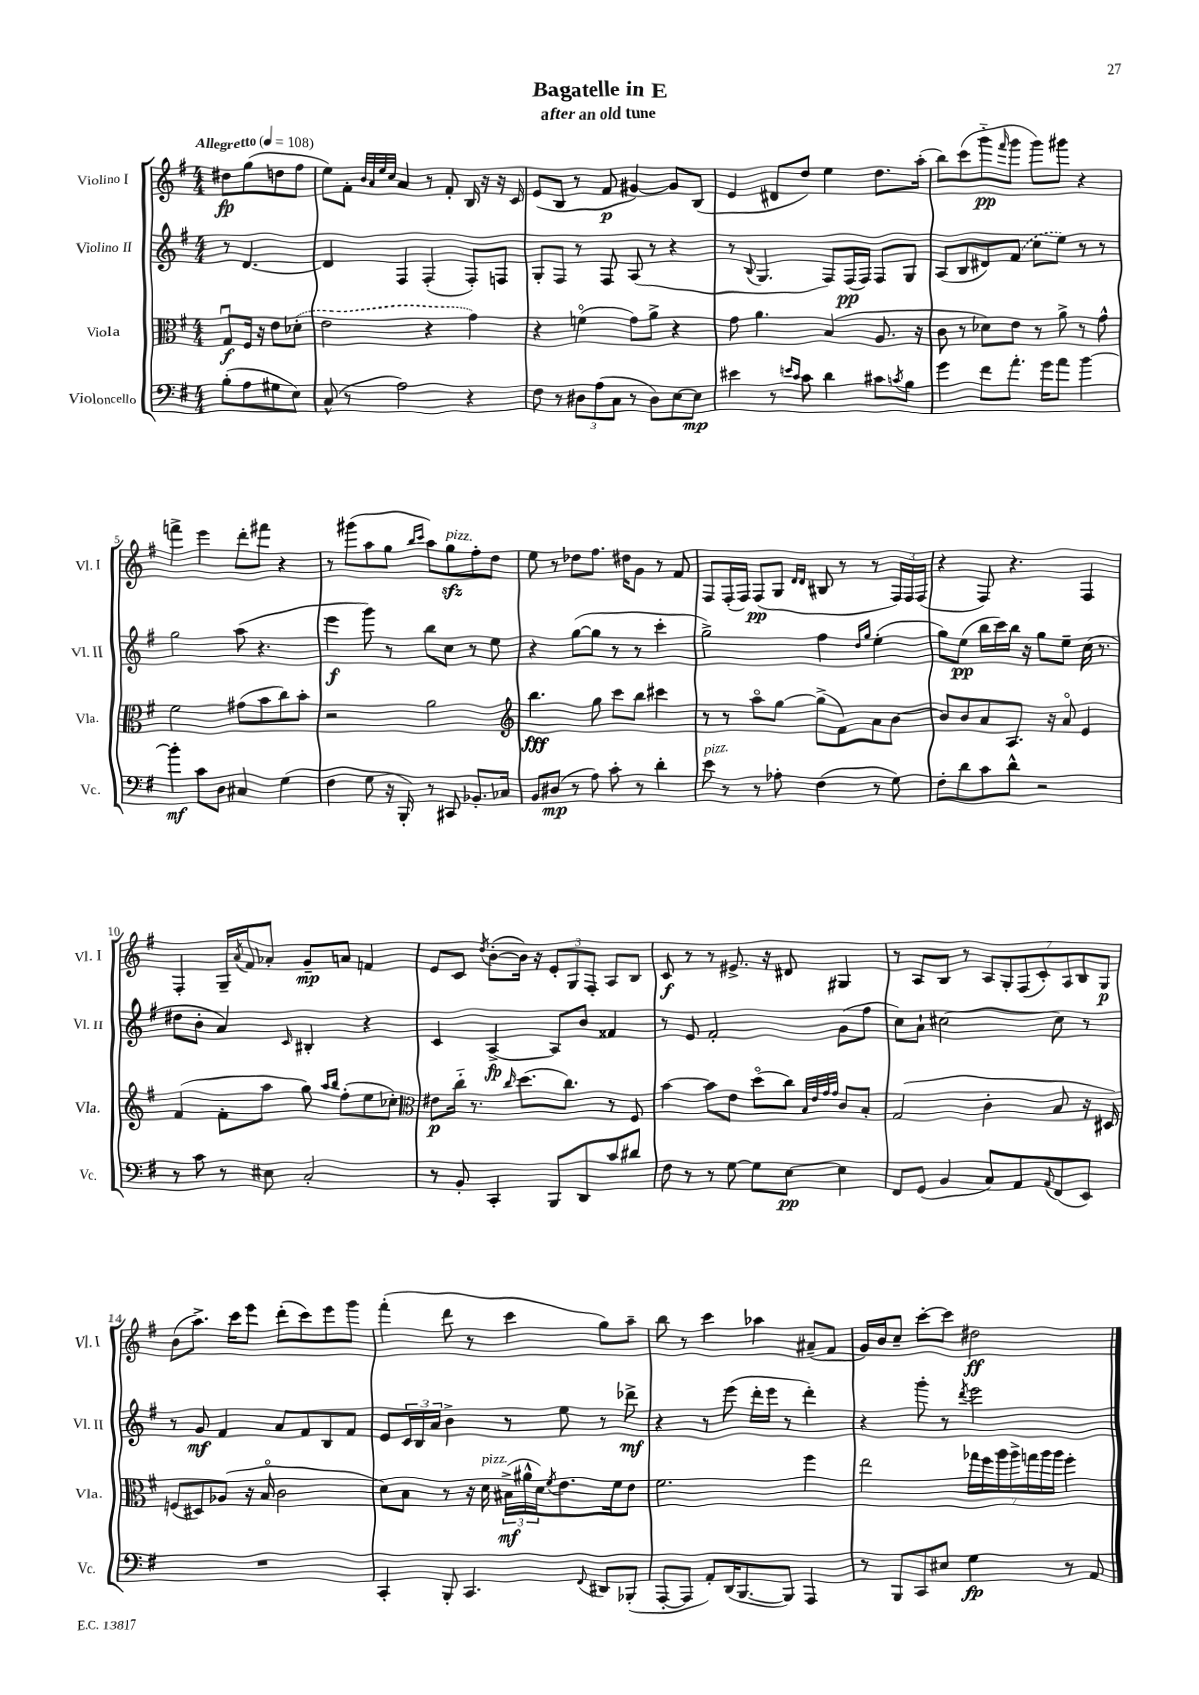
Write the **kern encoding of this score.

**kern	**dynam	**kern	**dynam	**kern	**dynam	**kern	**dynam
*part4	*part4	*part3	*part3	*part2	*part2	*part1	*part1
*staff4	*staff4	*staff3	*staff3	*staff2	*staff2	*staff1	*staff1
*I"Violoncello	*	*I"Viola	*	*I"Violino II	*	*I"Violino I	*
*I'Vc.	*	*I'Vla.	*	*I'Vl. II	*	*I'Vl. I	*
*clefF4	*	*clefC3	*	*clefG2	*	*clefG2	*
*k[f#]	*	*k[f#]	*	*k[f#]	*	*k[f#]	*
*M4/4	*	*M4/4	*	*M4/4	*	*M4/4	*
*MM108	*	*MM108	*	*MM108	*	*MM108	*
=	=	=	=	=	=	=	=
!	!	!	!	!	!	!LO:TX:a:B:t=Allegretto	!
(8B'\L	.	8Gu/L	f	8r	.	8dd#X\L	fp
8A\	.	16F#/Jk	.	[4.d/	.	(8gg\	.
.	.	16r	.	.	.	.	.
8G#X\	.	8e\L	.	.	.	8ddn\	.
8E\J)	.	(8d-X'\J	.	.	.	8ff#\J	.
=1	=1	=1	=1	=1	=1	=1	=1
(8C^^/	.	2e\	.	4d/]	.	8ee\L)	.
8r	.	.	.	.	.	8f#'\J	.
.	.	.	.	.	.	32qqb/LLL	.
.	.	.	.	.	.	32qqa/	.
.	.	.	.	.	.	32qqee/	.
.	.	.	.	.	.	32qqcc/JJJ	.
2A\)	.	.	.	4F#/	.	4a/	.
.	.	4r	.	(4F#'/	.	8r	.
.	.	.	.	.	.	8f#'/	.
4r	.	4g\)	.	8F#'/L)	.	16B/	.
.	.	.	.	.	.	16r	.
.	.	.	.	8Fn/J	.	16r	.
.	.	.	.	.	.	16c/	.
=2	=2	=2	=2	=2	=2	=2	=2
8F#\	.	4r	.	8G'/L	.	(8e/L	.
8r	.	.	.	8F#/J	.	8B/J	.
12D#X\L	.	(4fn\	.	8r	.	8r	.
(12A\	.	.	.	.	.	.	.
.	.	.	.	8F#/	.	8f#/	p
12C\J	.	.	.	.	.	.	.
8r	.	8g\L)	.	(8A/	.	[4g#X/)	.
8D#\L)	.	8a^\J	.	8r	.	.	.
[8E\	.	4r	.	4r	.	8g#/L]	.
8E\J]	mp	.	.	.	.	(8B/J	.
=3	=3	=3	=3	=3	=3	=3	=3
4e#X\	.	8g\	.	8r	.	4e/	.
.	.	.	.	8qqB/	.	.	.
.	.	4.a\	.	4.G/	.	.	.
8r	.	.	.	.	.	8d#X/L	.
16qqen/LL	.	.	.	.	.	.	.
16qqc/JJ	.	.	.	.	.	.	.
8c\	.	.	.	.	.	8dd/J)	.
4d\	.	(4B/	.	8F#/L)	.	4ee\	.
.	.	.	.	(16F#/L	pp	.	.
.	.	.	.	16F#/JJ)	.	.	.
8c#X\L	.	8.A/	.	8F#/L	.	8.dd\L	.
8qcn/	.	.	.	.	.	.	.
8B\J	.	.	.	8G/J	.	.	.
.	.	16r	.	.	.	(16aa'\Jk	.
=4	=4	=4	=4	=4	=4	=4	=4
4g\	.	8c\	.	(8A/L	.	8bb\L)	.
.	.	8r	.	8B/	.	(8ccc\	.
8f#\L	.	8d-X\L)	.	8d#X/)	.	8ggg\	pp
.	.	.	.	.	.	16qqfff#/	.
8.a'\J	.	8e\J	.	(8f#/J	.	8ggg\J	.
.	.	8r	.	8cc\L	.	8ggg\L)	.
16g\KL	.	.	.	.	.	.	.
8a\J	.	8a^\	.	8ee\J)	.	8ggg#X\J	.
[4b\	.	8r	.	8r	.	4r	.
.	.	8g^^\	.	8r	.	.	.
!!LO:LB:g=z
=5	=5	=5	=5	=5	=5	=5	=5
4b'\]	mf	2f#\	.	2gg\	.	4fffn^\	.
8c\L	.	.	.	.	.	4eee\	.
8D\J	.	.	.	.	.	.	.
4C#X/	.	(8g#X\L	.	(8aa\	.	8ddd'\L	.
.	.	8b\	.	4.r	.	8fff#X\J	.
(4G\	.	8cc\)	.	.	.	4r	.
.	.	8b'\J	.	.	.	.	.
=6	=6	=6	=6	=6	=6	=6	=6
4F#\	.	2r	.	4eee\	f	8r	.
.	.	.	.	.	.	(8ggg#X\L	.
8G\	.	.	.	8ggg\)	.	8aa\	.
16r	.	.	.	8r	.	8gg\J	.
16BBB'/)	.	.	.	.	.	.	.
.	.	.	.	.	.	16qqbb/LL	.
.	.	.	.	.	.	16qqccc/JJ	.
8r	.	2a\	.	8bb\L	.	8aa\L)	.
!	!	!	!	!	!	!LO:TX:a:i:t=pizz.	!
8CC#X/	.	.	.	8cc\J	.	8ggzz\	.
8.BB-X'/L	.	.	.	8r	.	8ff#'\	.
.	.	.	.	8ee\	.	8dd\J	.
16C-X/Jk	.	.	.	.	.	.	.
=7	=7	=7	=7	=7	=7	=7	=7
*	*	*clefG2	*	*	*	*	*
8BB/L	.	4.bb\	fff	4r	.	8ee\	.
(8D#X/J	mp	.	.	.	.	8r	.
8r	.	.	.	([8gg\L	.	8dd-X\L	.
8A\)	.	8gg\	.	8gg\J]	.	8.ff#\J	.
8c'\	.	8ccc\L	.	8r	.	.	.
.	.	.	.	.	.	16dd#X\KL	.
8r	.	8bb\J	.	8r	.	8g\J	.
4d'\	.	4ccc#X\	.	4ccc'\	.	8r	.
.	.	.	.	.	.	8f#/	.
=8	=8	=8	=8	=8	=8	=8	=8
!LO:TX:a:i:t=pizz.	!	!	!	!	!	!	!
8e\	.	8r	.	2gg^\)	.	8F#/L	.
8r	.	8r	.	.	.	(16F#'/L	.
.	.	.	.	.	.	16F#/JJ)	.
8r	.	8aa\L	.	.	.	(8F#/L	pp
8A-X'\	.	[8gg\J	.	.	.	8G/J	.
.	.	.	.	.	.	16qqd/LL	.
.	.	.	.	.	.	16qqd/JJ	.
(4F#\	.	(8gg^\L]	.	4ff#\	.	8B#X/	.
.	.	8f#\)	.	.	.	8r	.
.	.	.	.	16qqdd/LL	.	.	.
.	.	.	.	16qqgg/JJ	.	.	.
8r	.	8a\	.	(4ee'\	.	8r	.
8G\)	.	[8b\J	.	.	.	24F#/LL)	.
.	.	.	.	.	.	24F#/	.
.	.	.	.	.	.	(24F#/JJ	.
=9	=9	=9	=9	=9	=9	=9	=9
8F#'\L	.	8b/L]	.	8gg\L)	.	4r	.
8d\	.	8b/	.	(8ee\J	pp	.	.
8c\	.	8a/	.	16bb\LL	.	8F#/)	.
.	.	.	.	16ccc\)	.	.	.
8d^^\J	.	8.A/J	.	16bb\JJ	.	4.r	.
.	.	.	.	16r	.	.	.
2r	.	.	.	8gg\L	.	.	.
.	.	16r	.	.	.	.	.
.	.	8a/	.	8ee~\J	.	.	.
.	.	4e/	.	(16cc\	.	4F#/	.
.	.	.	.	8.r	.	.	.
!!LO:LB:g=z
=10	=10	=10	=10	=10	=10	=10	=10
8r	.	(4f#/	.	8dd#X\L	.	4F#'/	.
8c\	.	.	.	8b'\J	.	.	.
8r	.	8f#'\L	.	4a/)	.	16G~/LL	.
.	.	.	.	.	.	8qa/	.
.	.	.	.	.	.	16f#/J	.
8E#X\	.	8aa\J	.	.	.	8a-X'/J	.
.	.	.	.	16qqc/	.	.	.
2C'/	.	8gg\)	.	4B#X'/	.	8g~/L	mp
.	.	16qqaa/LL	.	.	.	.	.
.	.	16qqbb/JJ	.	.	.	.	.
.	.	(8ff#'\L	.	.	.	8an/J	.
.	.	8ee\	.	4r	.	4fn/	.
.	.	8cc-X'\J)	.	.	.	.	.
=11	=11	=11	=11	=11	=11	=11	=11
*	*	*clefC3	*	*	*	*	*
8r	.	8e#X\L	p	4c/	.	8e/L	.
8BB'/	.	16cc\Jk	.	.	.	8c/J	.
.	.	8.r	.	.	.	.	.
.	.	.	.	.	.	8qdd/	.
4CC'/	.	.	.	[4A^/	fp	([8b'\L	.
.	.	16qqcc/	.	.	.	.	.
.	.	(8.dd\L	.	.	.	16b\Jk])	.
.	.	.	.	.	.	16r	.
8BBB/L	.	.	.	8A/L]	.	12e'/L	.
.	.	8.cc\J)	.	.	.	.	.
.	.	.	.	.	.	12G/	.
8DD/	.	.	.	8b/J	.	.	.
.	.	.	.	.	.	12F#'/J	.
8c/	.	8r	.	4f##X/	.	8A/L	.
8d#X/J	.	8F#/	.	.	.	8B/J	.
=12	=12	=12	=12	=12	=12	=12	=12
8F#\	.	[4b\	.	8r	.	8c/	f
8r	.	.	.	8e/	.	8r	.
8r	.	8b\L]	.	2f#'/	.	8r	.
[8G\	.	8e\J	.	.	.	8.e#X^/	.
8G\L]	.	(8dd\L	.	.	.	.	.
.	.	.	.	.	.	16r	.
[8E\J	pp	8cc\J)	.	.	.	8d#X/	.
.	.	32qqB/LLL	.	.	.	.	.
.	.	32qqe/	.	.	.	.	.
.	.	32qqg/	.	.	.	.	.
.	.	32qqg/JJJ	.	.	.	.	.
4E\]	.	8c/L	.	(8g\L	.	4G#X/	.
.	.	8B'/J	.	8ff#\J	.	.	.
=13	=13	=13	=13	=13	=13	=13	=13
8FF#/L	.	(2G/	.	8cc\L)	.	8r	.
(8GG/J	.	.	.	8a`\J	.	8A/L	.
4BB/	.	.	.	[2cc#X\	.	8B/J	.
.	.	.	.	.	.	8r	.
8C/L)	.	4c'\	.	.	.	14A/L	.
.	.	.	.	.	.	14G'/	.
8AA/	.	.	.	.	.	.	.
.	.	.	.	.	.	(14F#/	.
.	.	.	.	.	.	14c'/)	.
8qqAA/	.	.	.	.	.	.	.
(8FF#/	.	8B/	.	8cc#\]	.	.	.
.	.	.	.	.	.	14A/	.
.	.	.	.	.	.	14B/	.
8EE/J)	.	16r	.	8r	.	.	.
.	.	.	.	.	.	14G/J	p
.	.	16D#X/)	.	.	.	.	.
!!LO:LB:g=z
=14	=14	=14	=14	=14	=14	=14	=14
1r	.	(8Fn/L	.	8r	.	(8b\L	.
.	.	8D#X/)	.	8g/	mf	8.aa^\J)	.
.	.	(8A-X/J	.	4f#/	.	.	.
.	.	.	.	.	.	16ccc\KL	.
.	.	16r	.	.	.	8eee\J	.
.	.	16B/	.	.	.	.	.
.	.	2c\	.	8a/L	.	(8ddd'\L	.
.	.	.	.	8f#/	.	8ccc\)	.
.	.	.	.	8B/	.	8eee\	.
.	.	.	.	8f#/J	.	8ggg\J	.
=15	=15	=15	=15	=15	=15	=15	=15
4CC'/	.	8d\L)	.	8e/L	.	(4fff#'\	.
.	.	8B\J	.	24c/L	.	.	.
.	.	.	.	24B/	.	.	.
.	.	.	.	24a/JJ	.	.	.
8BBB'/	.	8r	.	4b^\	.	8ddd\	.
4.CC/	.	16r	.	.	.	8r	.
!	!	!LO:TX:a:i:t=pizz.	!	!	!	!	!
.	.	16d\	.	.	.	.	.
.	.	(24B#X^\LL	mf	8r	.	4ccc\	.
.	.	24a#X^^\	.	.	.	.	.
.	.	24d\J)	.	.	.	.	.
.	.	8qf#/	.	.	.	.	.
.	.	8.e\	.	8ee\	.	.	.
8qqFF#/	.	.	.	.	.	.	.
8DD#X/L	.	.	.	8r	.	8gg\L)	.
.	.	16f#\k	.	.	.	.	.
(8BBB-X'/J	.	8e\J	.	8ddd-X^\	mf	8aa~\J	.
=16	=16	=16	=16	=16	=16	=16	=16
[8AAA'/L	.	2.f#\	.	4r	.	8bb\	.
8AAA/J]	.	.	.	.	.	8r	.
8AA'/L)	.	.	.	8r	.	4ccc\	.
(16DD/K	.	.	.	(8eee\	.	.	.
[8.BBB/	.	.	.	.	.	.	.
.	.	.	.	16ddd'\LL	.	4aa-X\	.
.	.	.	.	16eee\JJ	.	.	.
8BBB/J])	.	.	.	8r	.	.	.
4AAA/	.	4ff#\	.	4ddd'\)	.	(8a#X~/L	.
.	.	.	.	.	.	8f#/J	.
=17	=17	=17	=17	=17	=17	=17	=17
8r	.	2ee\	.	4r	.	16g/LL)	.
.	.	.	.	.	.	16b/J	.
8BBB/L	.	.	.	.	.	8cc~/J	.
8CC/	.	.	.	8ggg'\	.	[8ccc'\L	.
8E#X/J	.	.	.	8r	.	8ccc\J]	.
.	.	.	.	8qddd/	.	.	.
4G\	fp	28gg-X\LL	.	2eee\	.	2dd#X\	ff
.	.	28ff#\	.	.	.	.	.
.	.	28aa\	.	.	.	.	.
.	.	28aa^\	.	.	.	.	.
.	.	28ggn\	.	.	.	.	.
.	.	28aa\	.	.	.	.	.
.	.	28aa\JJ	.	.	.	.	.
8r	.	4ff#'\	.	.	.	.	.
8AA/	.	.	.	.	.	.	.
==	==	==	==	==	==	==	==
*-	*-	*-	*-	*-	*-	*-	*-
